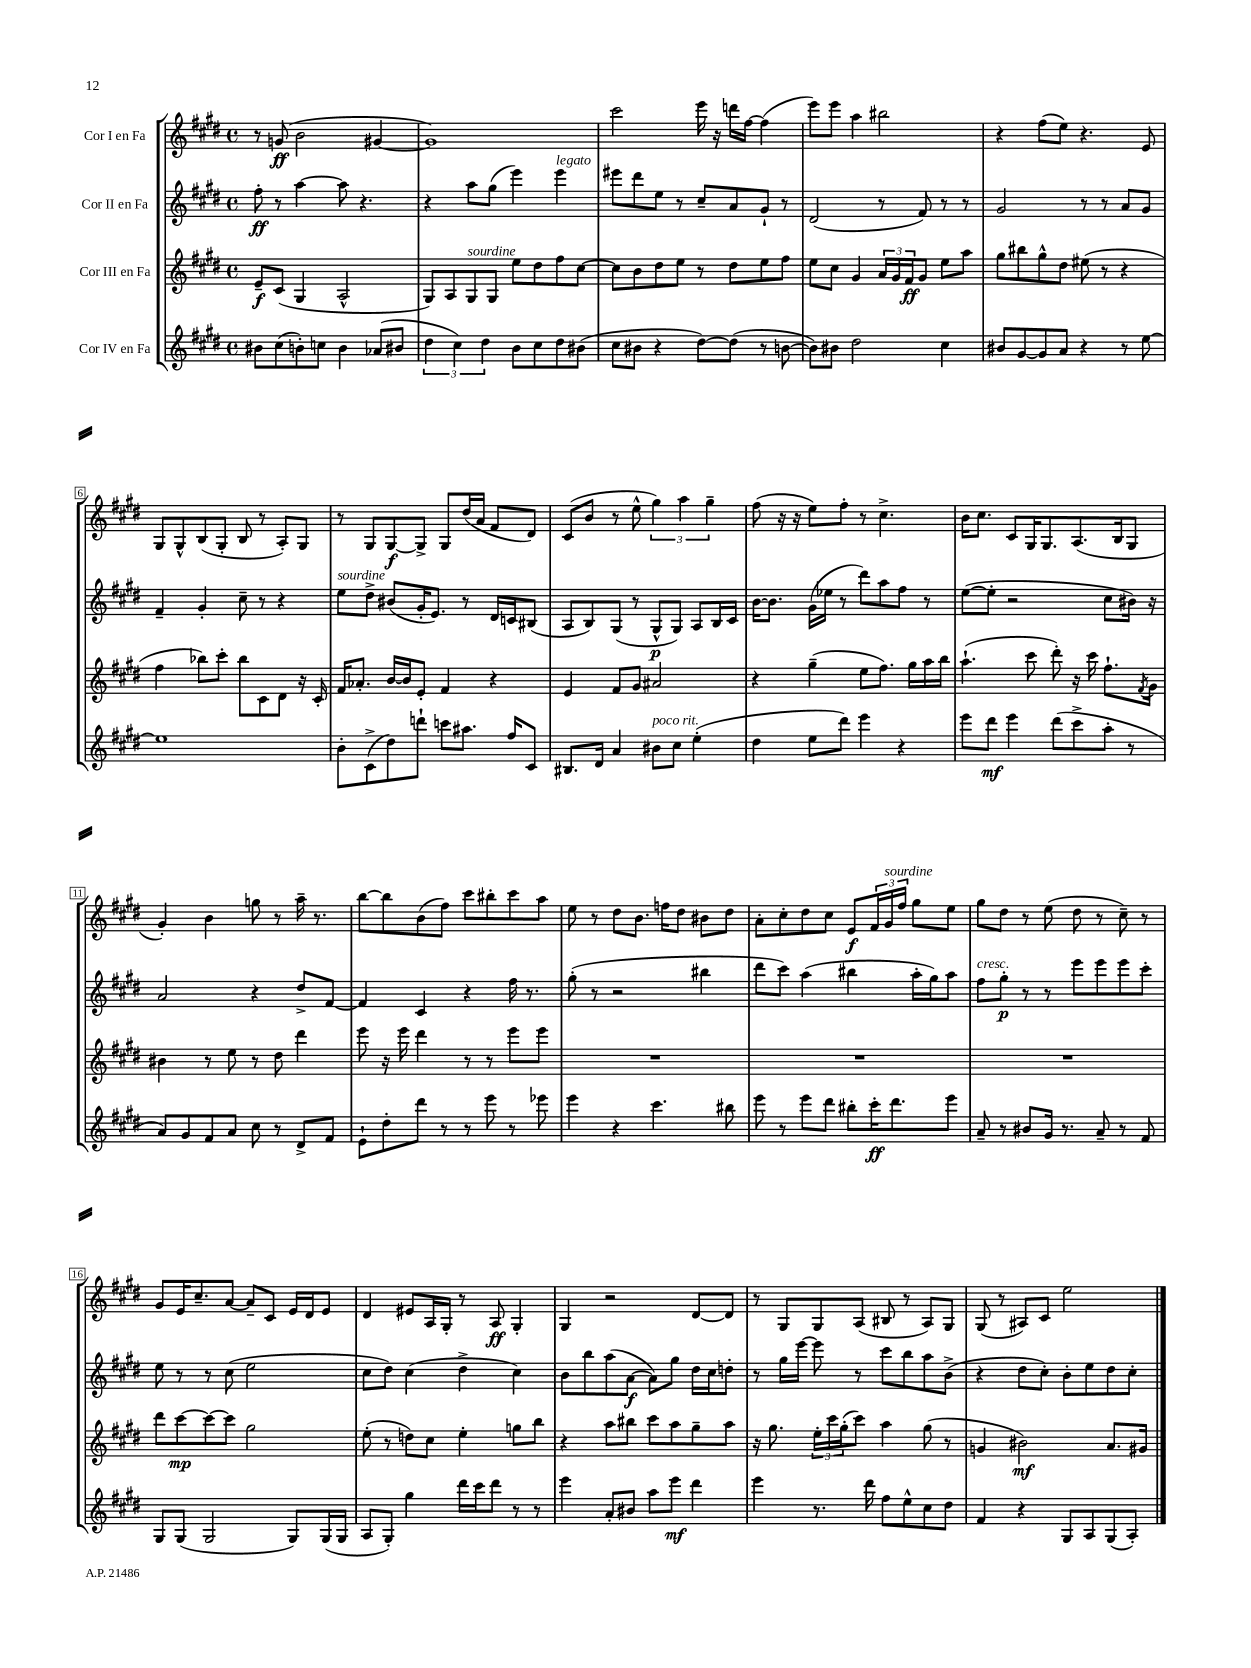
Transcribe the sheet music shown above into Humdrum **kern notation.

**kern	**dynam	**kern	**dynam	**kern	**dynam	**kern	**dynam
*part4	*part4	*part3	*part3	*part2	*part2	*part1	*part1
*staff4	*staff4	*staff3	*staff3	*staff2	*staff2	*staff1	*staff1
*I"Cor IV en Fa	*	*I"Cor III en Fa	*	*I"Cor II en Fa	*	*I"Cor I en Fa	*
*clefG2	*	*clefG2	*	*clefG2	*	*clefG2	*
*k[f#c#g#d#]	*	*k[f#c#g#d#]	*	*k[f#c#g#d#]	*	*k[f#c#g#d#]	*
*M4/4	*	*M4/4	*	*M4/4	*	*M4/4	*
*met(c)	*	*met(c)	*	*met(c)	*	*met(c)	*
=1	=1	=1	=1	=1	=1	=1	=1
8b#X\L	.	8e~/L	f	8ff#'\	ff	8r	.
(8cc#\	.	(8c#/J	.	8r	.	(8gn/	ff
8bn'\)	.	4G#/	.	[4aa\	.	2b\	.
8ccn\J	.	.	.	.	.	.	.
4b\	.	2A^^/	.	8aa\]	.	.	.
.	.	.	.	4.r	.	.	.
(8a-X/L	.	.	.	.	.	[4g#X/	.
8b#X/J	.	.	.	.	.	.	.
=2	=2	=2	=2	=2	=2	=2	=2
6dd#\	.	8G#/L)	.	4r	.	1g#])	.
.	.	8A/	.	.	.	.	.
6cc#\)	.	.	.	.	.	.	.
!	!	!LO:TX:a:i:t=sourdine	!	!	!	!	!
.	.	8G#/	.	8aa\L	.	.	.
6dd#\	.	.	.	.	.	.	.
.	.	8G#/J	.	(8gg#\J	.	.	.
8b\L	.	8ee\L	.	4eee\)	.	.	.
8cc#\	.	8dd#\	.	.	.	.	.
!	!	!	!	!LO:TX:a:i:t=legato	!	!	!
8dd#\	.	8ff#\	.	4eee\	.	.	.
(8b#X\J	.	[8cc#\J	.	.	.	.	.
=3	=3	=3	=3	=3	=3	=3	=3
8cc#\L	.	8cc#\L]	.	8eee#X\L	.	2ccc#\	.
8b#X\J	.	8b\	.	8ddd#\	.	.	.
4r	.	8dd#\	.	8ee\J	.	.	.
.	.	8ee\J	.	8r	.	.	.
[8dd#\L)	.	8r	.	8cc#~/L	.	16eee\	.
.	.	.	.	.	.	16r	.
(8dd#\J]	.	8dd#\L	.	8a/	.	16dddn\LL	.
.	.	.	.	.	.	[16ff#\JJ	.
8r	.	8ee\	.	8g#`/J	.	(4ff#\]	.
[8bn\	.	8ff#\J	.	8r	.	.	.
=4	=4	=4	=4	=4	=4	=4	=4
8b\L])	.	8ee\L	.	(2d#/	.	8eee\L)	.
8b#X\J	.	8cc#\J	.	.	.	8eee\J	.
2dd#\	.	4g#/	.	.	.	4aa\	.
.	.	24a/LL	.	8r	.	2bb#X\	.
.	.	24g#/	.	.	.	.	.
.	.	24f#/J	ff	.	.	.	.
.	.	8g#/J	.	8f#/)	.	.	.
4cc#\	.	8ee\L	.	8r	.	.	.
.	.	8aa\J	.	8r	.	.	.
=5	=5	=5	=5	=5	=5	=5	=5
8b#X/L	.	8gg#\L	.	2g#/	.	4r	.
[8g#/	.	8bb#X\	.	.	.	.	.
8g#/]	.	8gg#^^\	.	.	.	(8ff#\L	.
8a/J	.	8dd#\J	.	.	.	8ee\J)	.
4r	.	(8ee#X\	.	8r	.	4.r	.
.	.	8r	.	8r	.	.	.
8r	.	4r	.	8a/L	.	.	.
[8ee\	.	.	.	8g#/J	.	8e/	.
!!LO:LB:g=z
=6	=6	=6	=6	=6	=6	=6	=6
1ee]	.	4ff#\	.	4f#~/	.	8G#/L	.
.	.	.	.	.	.	8G#^^/	.
.	.	8bb-X\L)	.	4g#'/	.	(8B/	.
.	.	8ccc#'\J	.	.	.	8G#'/J	.
.	.	8bb-\L	.	8cc#~\	.	8B/	.
.	.	8c#\	.	8r	.	8r	.
.	.	8d#\J	.	4r	.	8A'/L)	.
.	.	16r	.	.	.	8G#/J	.
.	.	16c#'/	.	.	.	.	.
=7	=7	=7	=7	=7	=7	=7	=7
!	!	!	!	!LO:TX:a:i:t=sourdine	!	!	!
8b'\L	.	16f#/KL	.	8ee\L	.	8r	.
.	.	8.a-X'/J	.	.	.	.	.
(8c#^\	.	.	.	8dd#^\J	.	8G#/L	.
8dd#\)	.	[16b/LL	.	(8b#X/L	.	[8G#/	f
.	.	16b/J]	.	.	.	.	.
8dddn`\J	.	8e'/J	.	16g#'/K	.	8G#^/J]	.
.	.	.	.	8.e/J)	.	.	.
8cccn\L	.	4f#/	.	.	.	8G#/L	.
8.aa#X\J	.	.	.	8r	.	(16dd#/L	.
.	.	.	.	.	.	16a/JJ	.
.	.	4r	.	16d#/LL	.	8f#/L	.
16ff#/KL	.	.	.	16cn/J	.	.	.
8c#/J	.	.	.	(8B#X/J	.	8d#/J)	.
=8	=8	=8	=8	=8	=8	=8	=8
8.B#X/L	.	4e/	.	8A/L	.	(8c#/L	.
.	.	.	.	8B/)	.	8b/J	.
16d#/Jk	.	.	.	.	.	.	.
4a/	.	8f#/L	.	(8G#/J	.	8r	.
.	.	8g#/J	.	8r	.	8ee^^\	.
!LO:TX:a:i:t=poco rit.	!	!	!	!	!	!	!
8b#X\L	.	2a#X/	.	8G#^^/L	p	6gg#\)	.
8cc#\J	.	.	.	8G#/J)	.	.	.
.	.	.	.	.	.	6aa\	.
(4ee'\	.	.	.	8A/L	.	.	.
.	.	.	.	.	.	6gg#~\	.
.	.	.	.	16B/L	.	.	.
.	.	.	.	16c#/JJ	.	.	.
=9	=9	=9	=9	=9	=9	=9	=9
4dd#\	.	4r	.	[16b\KL	.	(8ff#\	.
.	.	.	.	8.b\J]	.	.	.
.	.	.	.	.	.	16r	.
.	.	.	.	.	.	16r	.
8ee\L	.	(4gg#~\	.	(16g#\LL	.	8ee\L)	.
.	.	.	.	16ee-X\JJ	.	.	.
8ddd#\J)	.	.	.	8r	.	8ff#'\J	.
4eee\	.	8ee\L	.	8ddd#\L)	.	8r	.
.	.	8.ff#\J)	.	8aa\	.	4.cc#^\	.
4r	.	.	.	8ff#\J	.	.	.
.	.	16gg#\LL	.	.	.	.	.
.	.	16aa\	.	8r	.	.	.
.	.	16bb\JJ	.	.	.	.	.
=10	=10	=10	=10	=10	=10	=10	=10
8eee\L	.	(4.aa`\	.	([8ee\L	.	16b\KL	.
.	.	.	.	.	.	8.cc#\J	.
8ddd#\J	mf	.	.	8ee'\J]	.	.	.
4eee\	.	.	.	2r	.	8c#/L	.
.	.	8ccc#\	.	.	.	16G#/K	.
.	.	.	.	.	.	8.G#/	.
(8ddd#\L	.	8ddd#'\)	.	.	.	.	.
8ccc#^\	.	16r	.	.	.	(8.A/	.
.	.	16ccc#\	.	.	.	.	.
8aa'\J	.	8.ff#`\L	.	8cc#\L	.	.	.
.	.	.	.	.	.	16B/k	.
8r	.	.	.	16b#X\Jk)	.	8G#/J	.
.	.	8qf#/	.	.	.	.	.
.	.	16g#\Jk	.	16r	.	.	.
!!LO:LB:g=z
=11	=11	=11	=11	=11	=11	=11	=11
8a/L)	.	4b#X\	.	2a/	.	4g#'/)	.
8g#/	.	.	.	.	.	.	.
8f#/	.	8r	.	.	.	4b\	.
8a/J	.	8ee\	.	.	.	.	.
8cc#\	.	8r	.	4r	.	8ggn\	.
8r	.	8dd#\	.	.	.	8r	.
8d#^/L	.	4ddd#\	.	8dd#^/L	.	16aa~\	.
.	.	.	.	.	.	8.r	.
8f#/J	.	.	.	[8f#/J	.	.	.
=12	=12	=12	=12	=12	=12	=12	=12
8e`\L	.	8eee\	.	4f#/]	.	[8bb\L	.
8dd#'\	.	16r	.	.	.	8bb\]	.
.	.	16eee\	.	.	.	.	.
8ddd#\J	.	4ddd#\	.	4c#/	.	(8b\	.
8r	.	.	.	.	.	8ff#\J)	.
8r	.	8r	.	4r	.	8ccc#\L	.
8eee\	.	8r	.	.	.	8bb#X'\	.
8r	.	8eee\L	.	16ff#\	.	8ccc#\	.
.	.	.	.	8.r	.	.	.
8eee-X\	.	8eee\J	.	.	.	8aa\J	.
=13	=13	=13	=13	=13	=13	=13	=13
4eee\	.	1r	.	(8gg#'\	.	8ee\	.
.	.	.	.	8r	.	8r	.
4r	.	.	.	2r	.	8dd#\L	.
.	.	.	.	.	.	8.b\J	.
4.ccc#\	.	.	.	.	.	.	.
.	.	.	.	.	.	16ffn\KL	.
.	.	.	.	.	.	8dd#\J	.
.	.	.	.	4bb#X\	.	8b#X\L	.
8bb#X\	.	.	.	.	.	8dd#\J	.
=14	=14	=14	=14	=14	=14	=14	=14
8eee\	.	1r	.	8ddd#\L	.	8a'\L	.
8r	.	.	.	8ccc#\J)	.	8cc#'\	.
8eee\L	.	.	.	(4aa\	.	8dd#\	.
8ddd#\J	.	.	.	.	.	8cc#\J	.
8bb#X'\L	.	.	.	4bb#X\	.	8e/L	f
16ccc#'\K	ff	.	.	.	.	24f#/L	.
!	!	!	!	!	!	!LO:TX:a:i:t=sourdine	!
.	.	.	.	.	.	24g#/	.
8.ddd#\	.	.	.	.	.	.	.
.	.	.	.	.	.	24ff#/JJ	.
.	.	.	.	16aa'\LL	.	8gg#\L	.
.	.	.	.	16gg#\J)	.	.	.
8eee\J	.	.	.	8aa\J	.	8ee\J	.
=15	=15	=15	=15	=15	=15	=15	=15
!	!	!	!	!LO:TX:a:i:t=cresc.	!	!	!
8a~/	.	1r	.	8ff#\L	.	8gg#\L	.
8r	.	.	.	8gg#'\J	p	8dd#\J	.
8b#X/L	.	.	.	8r	.	8r	.
16g#/Jk	.	.	.	8r	.	(8ee\	.
8.r	.	.	.	.	.	.	.
.	.	.	.	8eee\L	.	8dd#\	.
8a~/	.	.	.	8eee\	.	8r	.
8r	.	.	.	8eee\	.	8cc#~\)	.
8f#/	.	.	.	8ccc#'\J	.	8r	.
!!LO:LB:g=z
=16	=16	=16	=16	=16	=16	=16	=16
8G#/L	.	8ddd#\L	.	8ee\	.	8g#/L	.
(8G#/J	.	[8ccc#\	mp	8r	.	16e/K	.
.	.	.	.	.	.	8.cc#~/	.
2G#/	.	8ccc#\_	.	8r	.	.	.
.	.	8ccc#\J]	.	(8cc#\	.	[8a/J	.
.	.	2gg#\	.	2ee\	.	8a~/L]	.
.	.	.	.	.	.	8c#/J	.
8G#/L)	.	.	.	.	.	16e/LL	.
.	.	.	.	.	.	16d#/J	.
(16G#/L	.	.	.	.	.	8e/J	.
16G#/JJ	.	.	.	.	.	.	.
=17	=17	=17	=17	=17	=17	=17	=17
8A/L	.	(8ee'\	.	8cc#\L	.	4d#/	.
8G#'/J)	.	8r	.	8dd#\J)	.	.	.
4gg#\	.	8ddn\L)	.	(4cc#\	.	8e#X/L	.
.	.	8cc#\J	.	.	.	16A/L	.
.	.	.	.	.	.	16G#'/JJ	.
16ddd#\LL	.	4ee'\	.	4dd#^\	.	8r	.
16ccc#\J	.	.	.	.	.	.	.
8ddd#\J	.	.	.	.	.	8A/	ff
8r	.	8ggn\L	.	4cc#\)	.	4G#'/	.
8r	.	8bb\J	.	.	.	.	.
=18	=18	=18	=18	=18	=18	=18	=18
4eee\	.	4r	.	8b\L	.	4G#/	.
.	.	.	.	8bb\	.	.	.
8a'/L	.	8aa\L	.	(8aa\	.	2r	.
8b#X/J	.	8bb#X\J	.	[8a\J	f	.	.
8aa\L	.	8ccc#\L	.	8a\L])	.	.	.
8eee\J	mf	8aa\	.	8gg#\J	.	.	.
4ddd#\	.	8gg#~\	.	16dd#\LL	.	[8d#/L	.
.	.	.	.	16cc#\J	.	.	.
.	.	8aa\J	.	8ddn'\J	.	8d#/J]	.
=19	=19	=19	=19	=19	=19	=19	=19
4eee\	.	16r	.	8r	.	8r	.
.	.	8.gg#\	.	.	.	.	.
.	.	.	.	16gg#\LL	.	8G#/L	.
.	.	.	.	[16eee\JJ	.	.	.
8.r	.	24ee'\LL	.	8eee\]	.	8G#/	.
.	.	24ccc#\	.	.	.	.	.
.	.	(24gg#'\J	.	.	.	.	.
.	.	8ccc#\J)	.	8r	.	(8A/J	.
16ddd#\	.	.	.	.	.	.	.
8ff#\L	.	4aa\	.	8ccc#\L	.	8B#X/	.
8ee^^\	.	.	.	8bb\	.	8r	.
8cc#\	.	(8gg#\	.	8aa\	.	8A/L)	.
8dd#\J	.	8r	.	(8b^\J	.	8G#/J	.
=20	=20	=20	=20	=20	=20	=20	=20
4f#/	.	4gn/	.	4r	.	(8G#/	.
.	.	.	.	.	.	8r	.
4r	.	2b#X\)	mf	8dd#\L	.	8A#X/L)	.
.	.	.	.	8cc#'\J)	.	8c#/J	.
8G#/L	.	.	.	8b'\L	.	2ee\	.
8A/	.	.	.	8ee\	.	.	.
(8G#/	.	8.a/L	.	8dd#\	.	.	.
8A'/J)	.	.	.	8cc#'\J	.	.	.
.	.	16g#X/Jk	.	.	.	.	.
==	==	==	==	==	==	==	==
*-	*-	*-	*-	*-	*-	*-	*-
